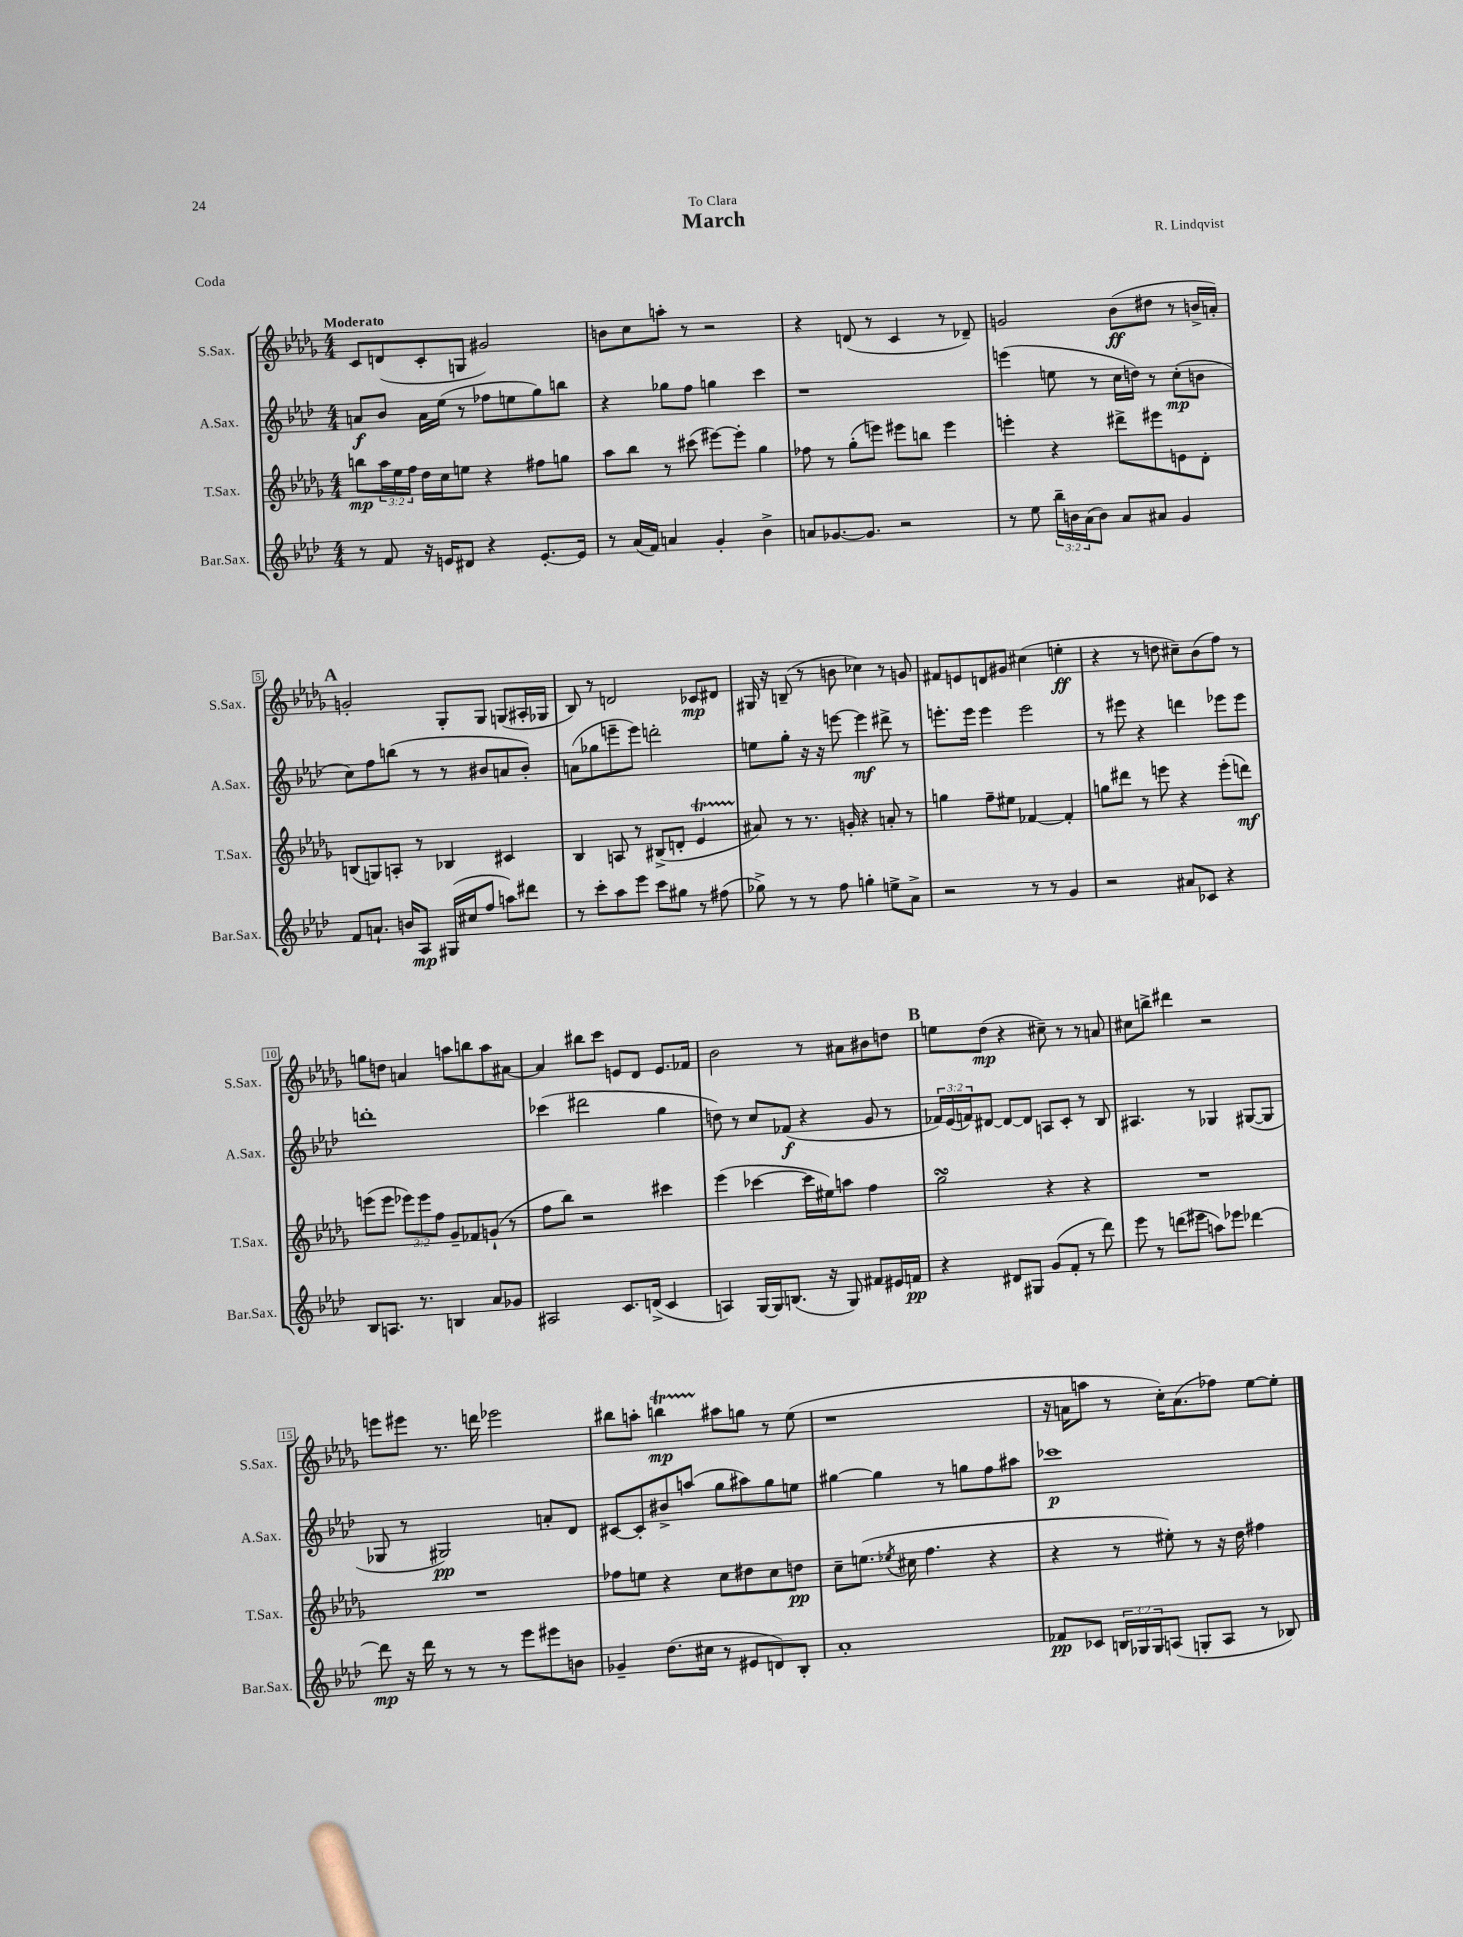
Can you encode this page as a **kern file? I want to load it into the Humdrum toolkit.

**kern	**kern	**kern	**kern
*staff4	*staff3	*staff2	*staff1
*clefG2	*clefG2	*clefG2	*clefG2
*k[b-e-a-d-]	*k[b-e-a-d-g-]	*k[b-e-a-d-]	*k[b-e-a-d-g-]
*M4/4	*M4/4	*M4/4	*M4/4
8r	8bb	8a	8c
8f	24aa-	8b-	(8d
.	24ee-	.	.
.	24ff	.	.
16r	16dd-	16a	8c'
16e	16cc	(16ee-	.
8d#	8ee	8r	8G
4r	4r	8ff-	2g#)
.	.	8ee	.
[8.e'	8ff#	8gg)	.
.	8gg	8bb	.
16e]	.	.	.
=	=	=	=
8r	8aa-	4r	8b
(16a-	8bb-	.	8cc
16f)	.	.	.
4a	8r	8gg-	8aa'
.	(8ccc#	8ff	8r
4g'	[8eee#)	4gg	2r
.	8eee#']	.	.
4b-^	4gg-	4ccc	.
=	=	=	=
8a	8ff-	1r	4r
[8.g-	8r	.	.
.	(8gg-'	.	(8d
8.g-]	.	.	.
.	8eee)	.	8r
2r	8eee#	.	4c
.	8bb	.	.
.	4eee#	.	8r
.	.	.	8d-~)
=	=	=	=
8r	4eee'	(4eee	2g
8ee-	.	.	.
24bb-~	4r	8ee	.
24b	.	.	.
(24a-	.	.	.
8b)	.	8r	.
8a-	8ddd#^	16cc	(8b-
.	.	16dd)	.
8a#	8eee#	8r	8dd#
4g	8e	(8cc'	8r
.	8d-'	8b	16b^
.	.	.	16a')
=	=	=	=
8f	(8B	8cc)	2g'
8.a`	8G)	8ff	.
.	8A'	(8bb	.
16b	.	.	.
8A-	8r	8r	.
(16G#	4B-	8r	8G-'
16cc#	.	.	.
8ff	.	8b#	8G-
8aa)	4c#	8a	(8G
8ddd#	.	8b#')	16A#'
.	.	.	16G-
=	=	=	=
8r	4B-	(8a	8B-)
8ccc'	.	8gg-	8r
8aa-	8A	8eee~	2d
8eee-	8r	8eee)	.
8ccc	(8B#^	2ddd'	.
8gg#	8d'	.	.
8r	4e-	.	8c-
(8ff#	.	.	8d#
=	=	=	=
8gg-^)	8a#)	8ee	16G#
.	.	.	16r
8r	8r	8gg'	(8B~
8r	8.r	16r	8r
.	.	16r	.
8ff	.	[8eee	8b
.	16g'	.	.
4gg'	4r	4eee]	4cc-)
8ee^	8a'	8ddd#^	8r
8a-^	8r	8r	8g
=	=	=	=
2r	4gg	8.eee'	8f#
.	.	.	8e
.	.	16eee	.
.	8ff~	4eee	8d
.	8ee#	.	8g#
8r	[4f-	2eee	(4cc#
8r	.	.	.
4g	4f-']	.	4ee'
=	=	=	=
2r	8gg	8r	4r
.	8ddd#	8eee#	.
.	8r	4r	8r
.	8eee	.	8dd
8a#	4r	4ddd	8cc#~)
8c-	.	.	(8b-
4r	(8eee'	8eee-	8ff)
.	8ddd)	8eee-	8r
=	=	=	=
8B-	(8eee	1ddd'	8gg
8.A	8eee	.	8dd
.	12eee-)	.	4a
8.r	.	.	.
.	12eee-	.	.
.	12ff	.	.
4B	8g-~	.	8aa
.	8f-	.	8bb
8a-	(8g`	.	8aa
8g-	8r	.	[8a#
=	=	=	=
2A#	8ff	(4ccc-	4a#]
.	8bb-)	.	.
.	2r	2ddd#	8bb#
.	.	.	8ccc
8.c	.	.	8e
.	.	.	8d-
(16d^	.	.	.
4c	4ccc#	4gg	8.e
.	.	.	16f-
=	=	=	=
4A)	(4eee-	8dd)	2b-
.	.	8r	.
[16G	[4ccc-	8cc	.
16G]	.	.	.
(8.B	.	(8f-	.
.	16ccc-]	4r	8r
16r	16ee#)	.	.
8G)	8aa	.	8a#
8f#	4ff	8g	8b#
16e#	.	8r	8dd
16f	.	.	.
=	=	=	=
4r	2gg-	24f-)	8ee
.	.	(24e-	.
.	.	24f)	.
.	.	[8d#	(8dd-
8d#	.	8d#_	4r
8G#	.	8d#]	.
(8g	4r	8A	8cc#~)
8f'	.	8c'	8r
8r	4r	8r	8r
8ddd-)	.	8B-	8a
=	=	=	=
8eee-	1r	4.A#	8cc#
8r	.	.	8bb^
(8ddd	.	.	4ddd#
8eee#	.	8r	.
8aa)	.	4G-	2r
8eee-	.	.	.
[4ddd-	.	([8G#	.
.	.	8G#]	.
=	=	=	=
8ddd-]	1r	8G-	8eee
16r	.	8r	8eee#
16ddd-	.	.	.
8r	.	2G#)	8.r
8r	.	.	.
.	.	.	16ddd
8r	.	.	2eee-
8eee-	.	.	.
8eee#	.	8a'	.
8b	.	8d-	.
=	=	=	=
4g-~	8ff-	[8c#	8bb#
.	8ee	8c#']	8aa'
(8.dd-	4r	8b#^	4bb
.	.	(8aa	.
16cc#	.	.	.
8r	8cc	8gg	8aa#
8e#	8dd#	8aa#)	8gg
8d)	8cc	8gg	8r
8B-'	8dd	8ee	(8ee-
=	=	=	=
1a-'	8cc~	[4gg#	1r
.	(8.ee	.	.
.	.	4gg#]	.
.	8qee-	.	.
.	16cc#	.	.
.	4.ff	.	.
.	.	8r	.
.	.	8gg	.
.	4r	8ff	.
.	.	8aa#	.
=	=	=	=
8f-	4r	1ccc-	16r
.	.	.	16a
8c-	.	.	8aa
24B	8r	.	8r
24G-	.	.	.
24G-	.	.	.
(8A	8ee#')	.	16cc')
.	.	.	(8.a
8G'	8r	.	.
8A	16r	.	8ff-)
.	16dd-	.	.
8r	4ff#	.	[8ee-
8B-)	.	.	8ee-']
==	==	==	==
*-	*-	*-	*-
